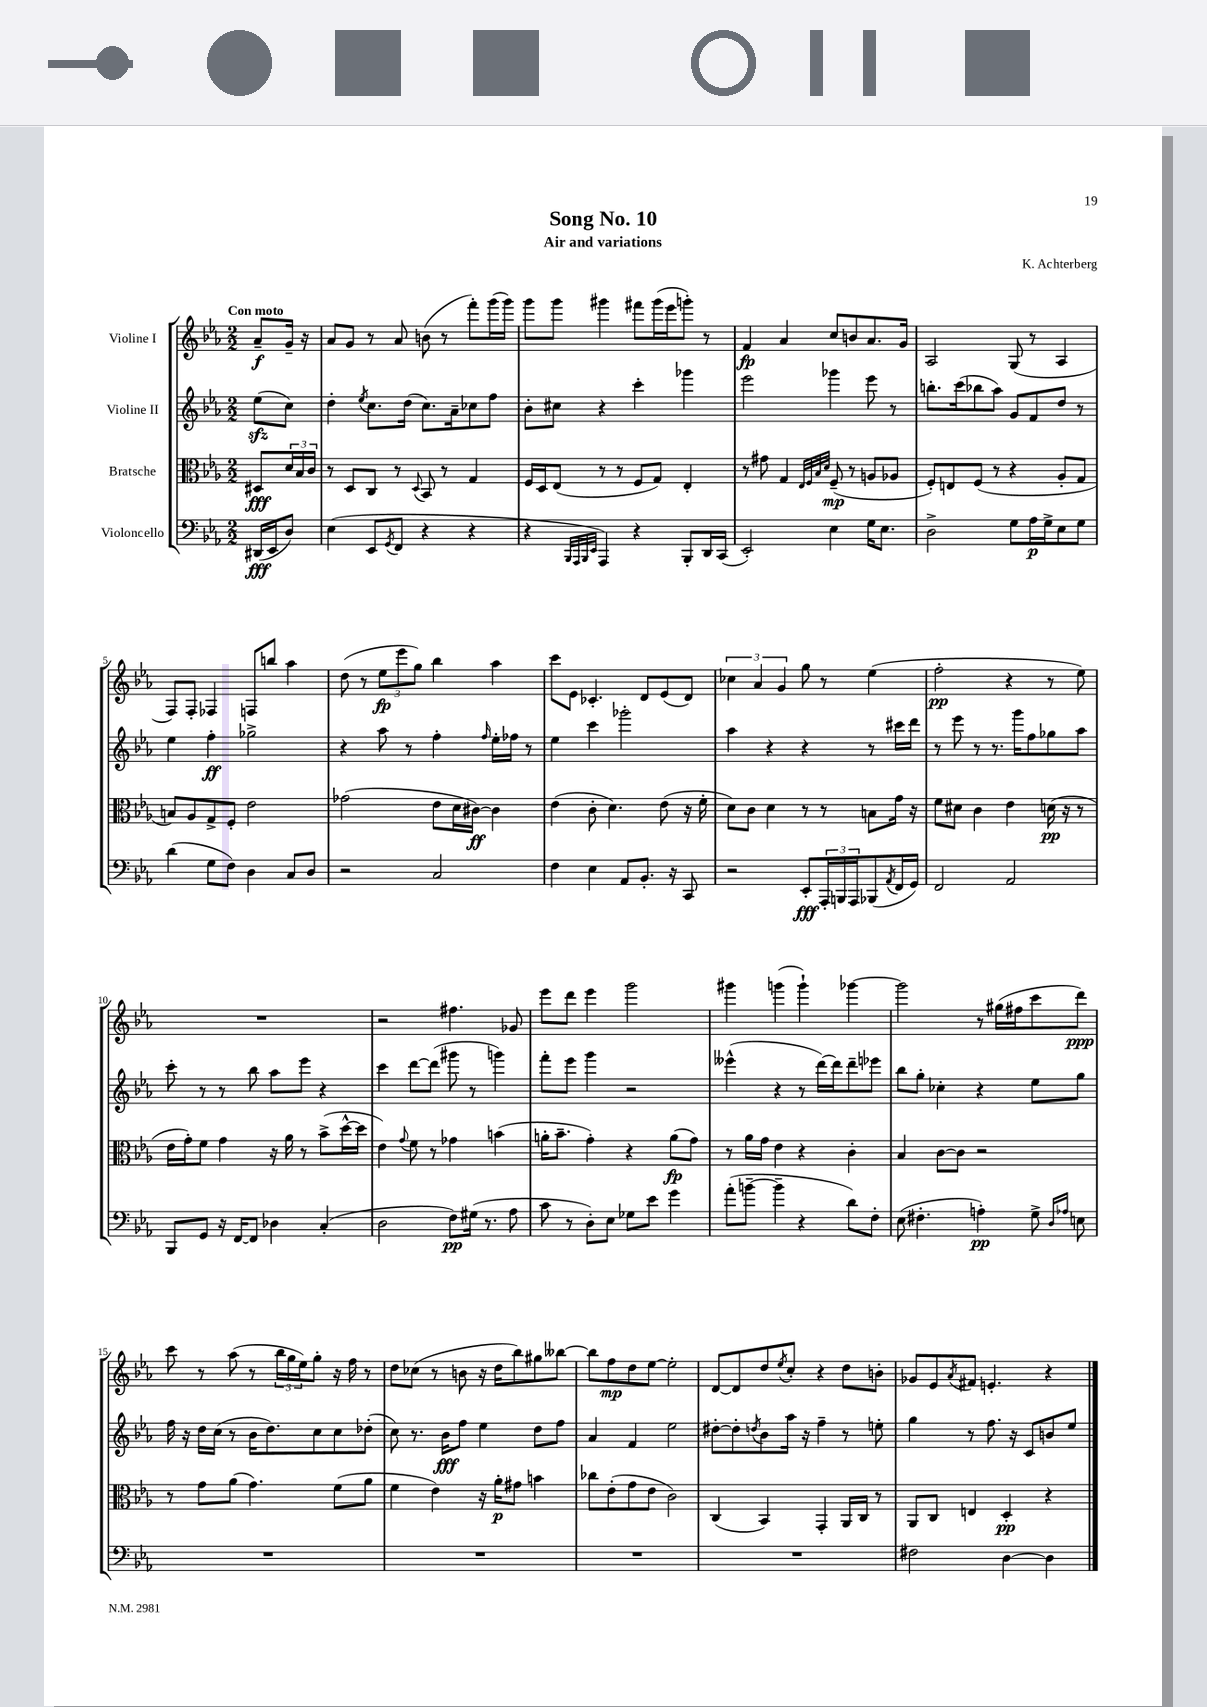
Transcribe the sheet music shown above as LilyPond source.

\header { title = "Song No. 10" composer = "K. Achterberg" subtitle = "Air and variations" }
<<
\new StaffGroup <<
\new Staff = "s0" \with { instrumentName = "Violine I" } {
    \clef treble \key ees \major \numericTimeSignature \time 2/2 \partial 4 \tempo "Con moto"
    aes'8--\f g'16-- r16 |
    aes'8 g'8 r8 aes'8 b'8( r8 f'''8-.) g'''16( g'''16) |
    g'''8 g'''8 gis'''4 fis'''8 gis'''16( ees'''16 g'''8-.) r8 |
    f'4\fp aes'4 c''8 b'8 aes'8. g'16 |
    aes2 g8( r8 aes4 |
    f8) f8-. fes4 f8 b''8 aes''4 |
    d''8( r8 \tuplet 3/2 { ees''8\fp ees'''8 g''8) } bes''4 aes''4 |
    c'''8 ees'8 ces'4.-. d'8 ees'8( d'8) |
    \tuplet 3/2 { ces''4 aes'4 g'4 } g''8 r8 ees''4( |
    f''2-.\pp r4 r8 ees''8) |
    R1 |
    r2 fis''4. ges'8 |
    ees'''8 d'''8 ees'''4 g'''2 |
    gis'''4 g'''4( g'''4-!) ges'''4~ |
    ges'''2 r8 gis''16( fis''16 c'''8 d'''8\ppp) |
    c'''8 r8 aes''8( r8 \tuplet 3/2 { bes''16 g''16 ees''16) } g''8-. r16 f''16 r8 |
    d''8 ces''8( r8 b'8 r16 d''16 bes''8) gis''8 beses''8~ |
    beses''8 f''8\mp d''8 ees''8~ ees''2-. |
    d'8~ d'8 d''8 \acciaccatura { ees''8 } c''8-. r4 d''8 b'8-. |
    ges'8 ees'8 \acciaccatura { aes'8 } fis'8 e'4.-. r4 \bar "|." |
}
\new Staff = "s1" \with { instrumentName = "Violine II" } {
    \clef treble \key ees \major \numericTimeSignature \time 2/2 \partial 4
    ees''8\sfz( c''8) |
    d''4-. \acciaccatura { ees''8 } c''8. d''16( c''8.) aes'16-- ces''8 f''8 |
    bes'8-. cis''8 r4 c'''4-. ges'''4 |
    ees'''2 ges'''4 ees'''8 r8 |
    b''8.-. c'''16( bes''8 aes''8) g'8 f'8 d''8 r8 |
    ees''4 f''4-.\ff ges''2-> |
    r4 aes''8 r8 f''4-. \grace { f''16 } ees''16-. fes''16 r8 |
    ees''4 c'''4 ges'''2-. |
    aes''4 r4 r4 r8 cis'''16 d'''16 |
    r8 ees'''8 r8 r8. g'''16 f''8 ges''8 aes''8 |
    c'''8-. r8 r8 bes''8 aes''8 ees'''8 r4 |
    c'''4 d'''8~ d'''8( gis'''8 r8 g'''4) |
    f'''8-. ees'''8 g'''4 r2 |
    eeses'''4-^( r4 r8 d'''16~) d'''16 d'''8-- ees'''8 |
    bes''8 g''8-. ces''4-. r4 ees''8 g''8 |
    f''16 r16 d''16 c''16( r8 bes'16 d''8.) c''8 c''8 des''8-.( |
    c''8) r8. bes'16\fff f''8 ees''4 d''8 f''8 |
    aes'4 f'4 ees''2 |
    dis''8~-. dis''8-. \acciaccatura { d''8 } bes'8 aes''16 r16 f''4-- r8 e''8-. |
    g''4 r8 f''8. r16 c'8 b'8 ees''8 \bar "|." |
}
\new Staff = "s2" \with { instrumentName = "Bratsche" } {
    \clef alto \key ees \major \numericTimeSignature \time 2/2 \partial 4
    dis8\fff \tuplet 3/2 { d'16 bes16 c'16 } |
    r8 d8 c8 r8 \appoggiatura { d8 } bes,8 r8 g4 |
    f16 d16 ees8( r8 r8 f8 g8) ees4-. |
    r8 gis'8 g4 \grace { ees32 f32 bes32 d'32 } f8--\mp( r8 a8 aes8 |
    f8-.) e8 f8( r8 r4 aes8-. g8 |
    b8) aes8 g8-> f8-. ees'2 |
    ges'2( ees'8 d'16 cis'16~\ff) cis'4 |
    ees'4( c'8-. d'4.) ees'8( r16 f'16-. |
    d'8) c'8 d'4 r8 r8 b8 g'16 r16 |
    f'8 dis'8 c'4 ees'4 d'16\pp( r16 r8 |
    ees'16 g'16-.) f'8 g'4 r16 aes'16 r8 bes'8->( d''16~-^ d''16 |
    ees'4) \appoggiatura { g'8 } f'8 r8 ges'4 b'4( |
    a'16-. bes'8.-- g'4-.) r4 a'8\fp( g'8) |
    r8 aes'16 g'16 ees'4 r4 c'4-. |
    bes4 c'8~ c'8 r2 |
    r8 g'8 aes'8( g'4.) f'8( aes'8 |
    f'4 ees'4) r16 aes'16-.\p gis'8 b'4 |
    ces''8 ees'8-.( g'8 ees'8 c'2) |
    c4( bes,4) g,4-. aes,16 c16 r8 |
    aes,8 c8 e4 d4-.\pp r4 \bar "|." |
}
\new Staff = "s3" \with { instrumentName = "Violoncello" } {
    \clef bass \key ees \major \numericTimeSignature \time 2/2 \partial 4
    dis,16\fff( ees,16 d8) |
    ees4( ees,8 \acciaccatura { g,8 } f,8 r4 r4 |
    r4 \grace { bes,,32 aes,,32 bes,,32 ees,32 } aes,,4) r4 bes,,8-. d,16 c,16( |
    ees,2-.) ees4 g16 ees8. |
    d2-> g8 aes16\p g16-> ees8 g8 |
    d'4( g8 f8) d4 c8 d8 |
    r2 c2 |
    f4 ees4 aes,8 bes,8.-. r16 c,8 |
    r2 ees,8-.\fff \tuplet 3/2 { aes,,16-. b,,16 aes,,16 } bes,,8( \acciaccatura { aes,8 } f,16 g,16) |
    f,2 aes,2 |
    bes,,8 g,8 r16 f,16~ f,8 des4 c4-.( |
    d2 f8\pp) gis16( r8. aes8 |
    c'8 r8 d8-.) ees8 ges8 ees'8 g'4 |
    aes'8-.( b'8~-- b'4-- r4 d'8) f8-. |
    ees8( fis4.-. a4-.\pp) g8-> \grace { d16 aes16 } e8 |
    R1 |
    R1 |
    R1 |
    R1 |
    fis2 d4~ d4 \bar "|." |
}
>>
>>
